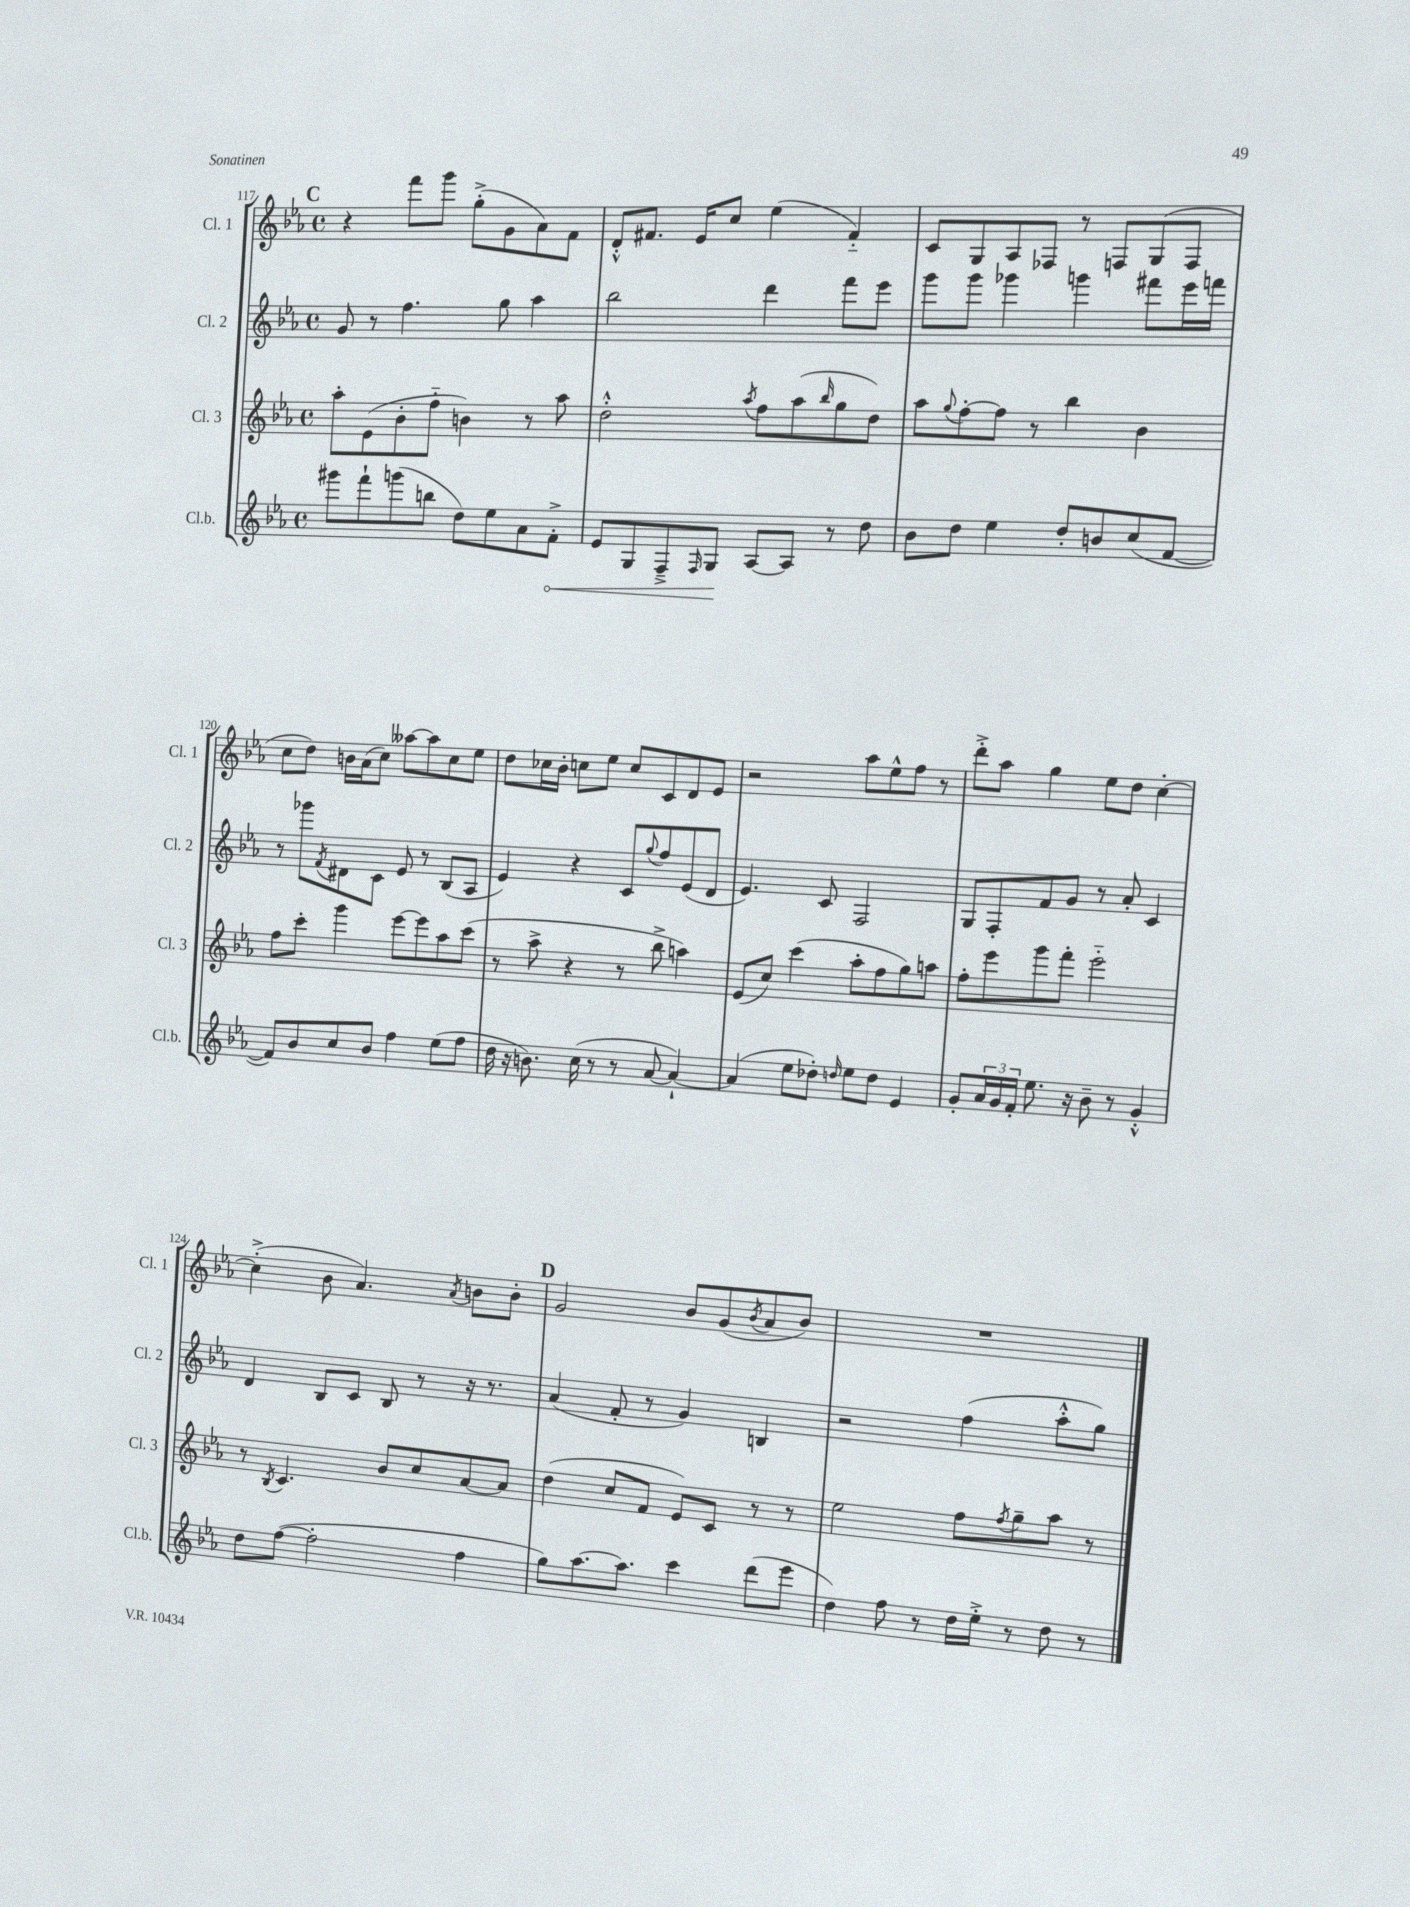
<<
\new StaffGroup <<
\new Staff = "s0" \with { instrumentName = "Cl. 1" shortInstrumentName = "Cl. 1" } {
    \clef treble \key ees \major \defaultTimeSignature \time 4/4
    \mark \markup { \bold "C" } r4 f'''8 g'''8 g''8-.->( g'8 aes'8) f'8 |
    d'8-.-^ fis'8. ees'16 c''8 ees''4( fis'4-_) |
    c'8 g8 aes8 fes8 r8 f8 g8( f8 |
    c''8 d''8) b'16 aes'16( c''8) aeses''8~ aeses''8 c''8 ees''8 |
    d''8 ces''16 bes'16-. c''8 ees''8 c''8 c'8 d'8 ees'8 |
    r2 aes''8 ees''8-^ f''8 r8 |
    d'''8-.-> aes''8 g''4 ees''8 d''8 c''4~-. |
    c''4-.->( bes'8 aes'4.) \acciaccatura { aes'8 } b'8 b'8-. |
    \mark \markup { \bold "D" } g'2 bes'8 g'8( \acciaccatura { bes'8 } aes'8 bes'8) |
    R1 \bar "|." |
}
\new Staff = "s1" \with { instrumentName = "Cl. 2" shortInstrumentName = "Cl. 2" } {
    \clef treble \key ees \major \defaultTimeSignature \time 4/4
    \mark \markup { \bold "C" } g'8 r8 f''4. g''8 aes''4 |
    bes''2 d'''4 f'''8 ees'''8 |
    g'''8 g'''8 ges'''4 g'''4 fis'''8 ees'''16 f'''16 |
    r8 ges'''8 \acciaccatura { f'8 } dis'8 c'8 ees'8 r8 bes8( aes8 |
    ees'4) r4 c'8 \appoggiatura { g''8 } f''8 ees'8( d'8 |
    ees'4.) c'8 f2 |
    g8 f8-. f'8 g'8 r8 aes'8-. c'4 |
    d'4 bes8 c'8 bes8 r8 r16 r8. |
    \mark \markup { \bold "D" } aes'4( f'8-. r8 g'4) b4 |
    r2 f''4( aes''8-.-^ g''8) \bar "|." |
}
\new Staff = "s2" \with { instrumentName = "Cl. 3" shortInstrumentName = "Cl. 3" } {
    \clef treble \key ees \major \defaultTimeSignature \time 4/4
    \mark \markup { \bold "C" } aes''8-. ees'8( bes'8-. f''8-_ b'4) r8 aes''8 |
    d''2-.-^ \acciaccatura { aes''8 } f''8 aes''8( \grace { bes''16 } g''8 d''8) |
    aes''8 \appoggiatura { g''8 } f''8~-. f''8 r8 bes''4 bes'4 |
    f''8 c'''8-. g'''4 ees'''8~ ees'''8 aes''8 c'''8( |
    r8 aes''8-> r4 r8 bes''8-> a''4) |
    ees'8( c''8) c'''4( aes''8-. f''8 g''8) a''8 |
    f''8-. ees'''8 g'''8 f'''8-. ees'''2-_ |
    r8 \acciaccatura { bes8 } c'4. bes'8 c''8 aes'8~ aes'8 |
    \mark \markup { \bold "D" } d''4( c''8 f'8 ees'8) c'8 r8 r8 |
    ees''2 f''8 \acciaccatura { f''8 } g''8-- aes''8 r8 \bar "|." |
}
\new Staff = "s3" \with { instrumentName = "Cl.b." shortInstrumentName = "Cl.b." } {
    \clef treble \key ees \major \defaultTimeSignature \time 4/4
    \mark \markup { \bold "C" } gis'''8 f'''8-! g'''8( b''8 d''8) ees''8 aes'8 \once \override Hairpin.circled-tip = ##t f'8-.->\< |
    ees'8 g8 f8---> \grace { f16 } g8\! aes8~ aes8 r8 d''8 |
    bes'8 d''8 ees''4 d''8-. b'8 c''8( f'8~ |
    f'8) bes'8 c''8 bes'8 f''4 ees''8( f''8 |
    d''16 r16 b'8.) c''16( r8 r8 aes'8~ aes'4~-!) |
    aes'4( ees''8 des''8-.) \grace { d''16 } ees''8 d''8 ees'4 |
    g'8-. \tuplet 3/2 { aes'16 g'16 f'16-. } ees''8. r16 bes'8-- r8 g'4-.-^ |
    d''8 f''8~( f''2-. f''4 |
    \mark \markup { \bold "D" } g''8) aes''8.~ aes''8. c'''4 d'''8( ees'''8 |
    d''4) f''8 r8 d''16 ees''16-.-> r8 d''8 r8 \bar "|." |
}
>>
>>
\layout { \context { \Score currentBarNumber = #117 } }
